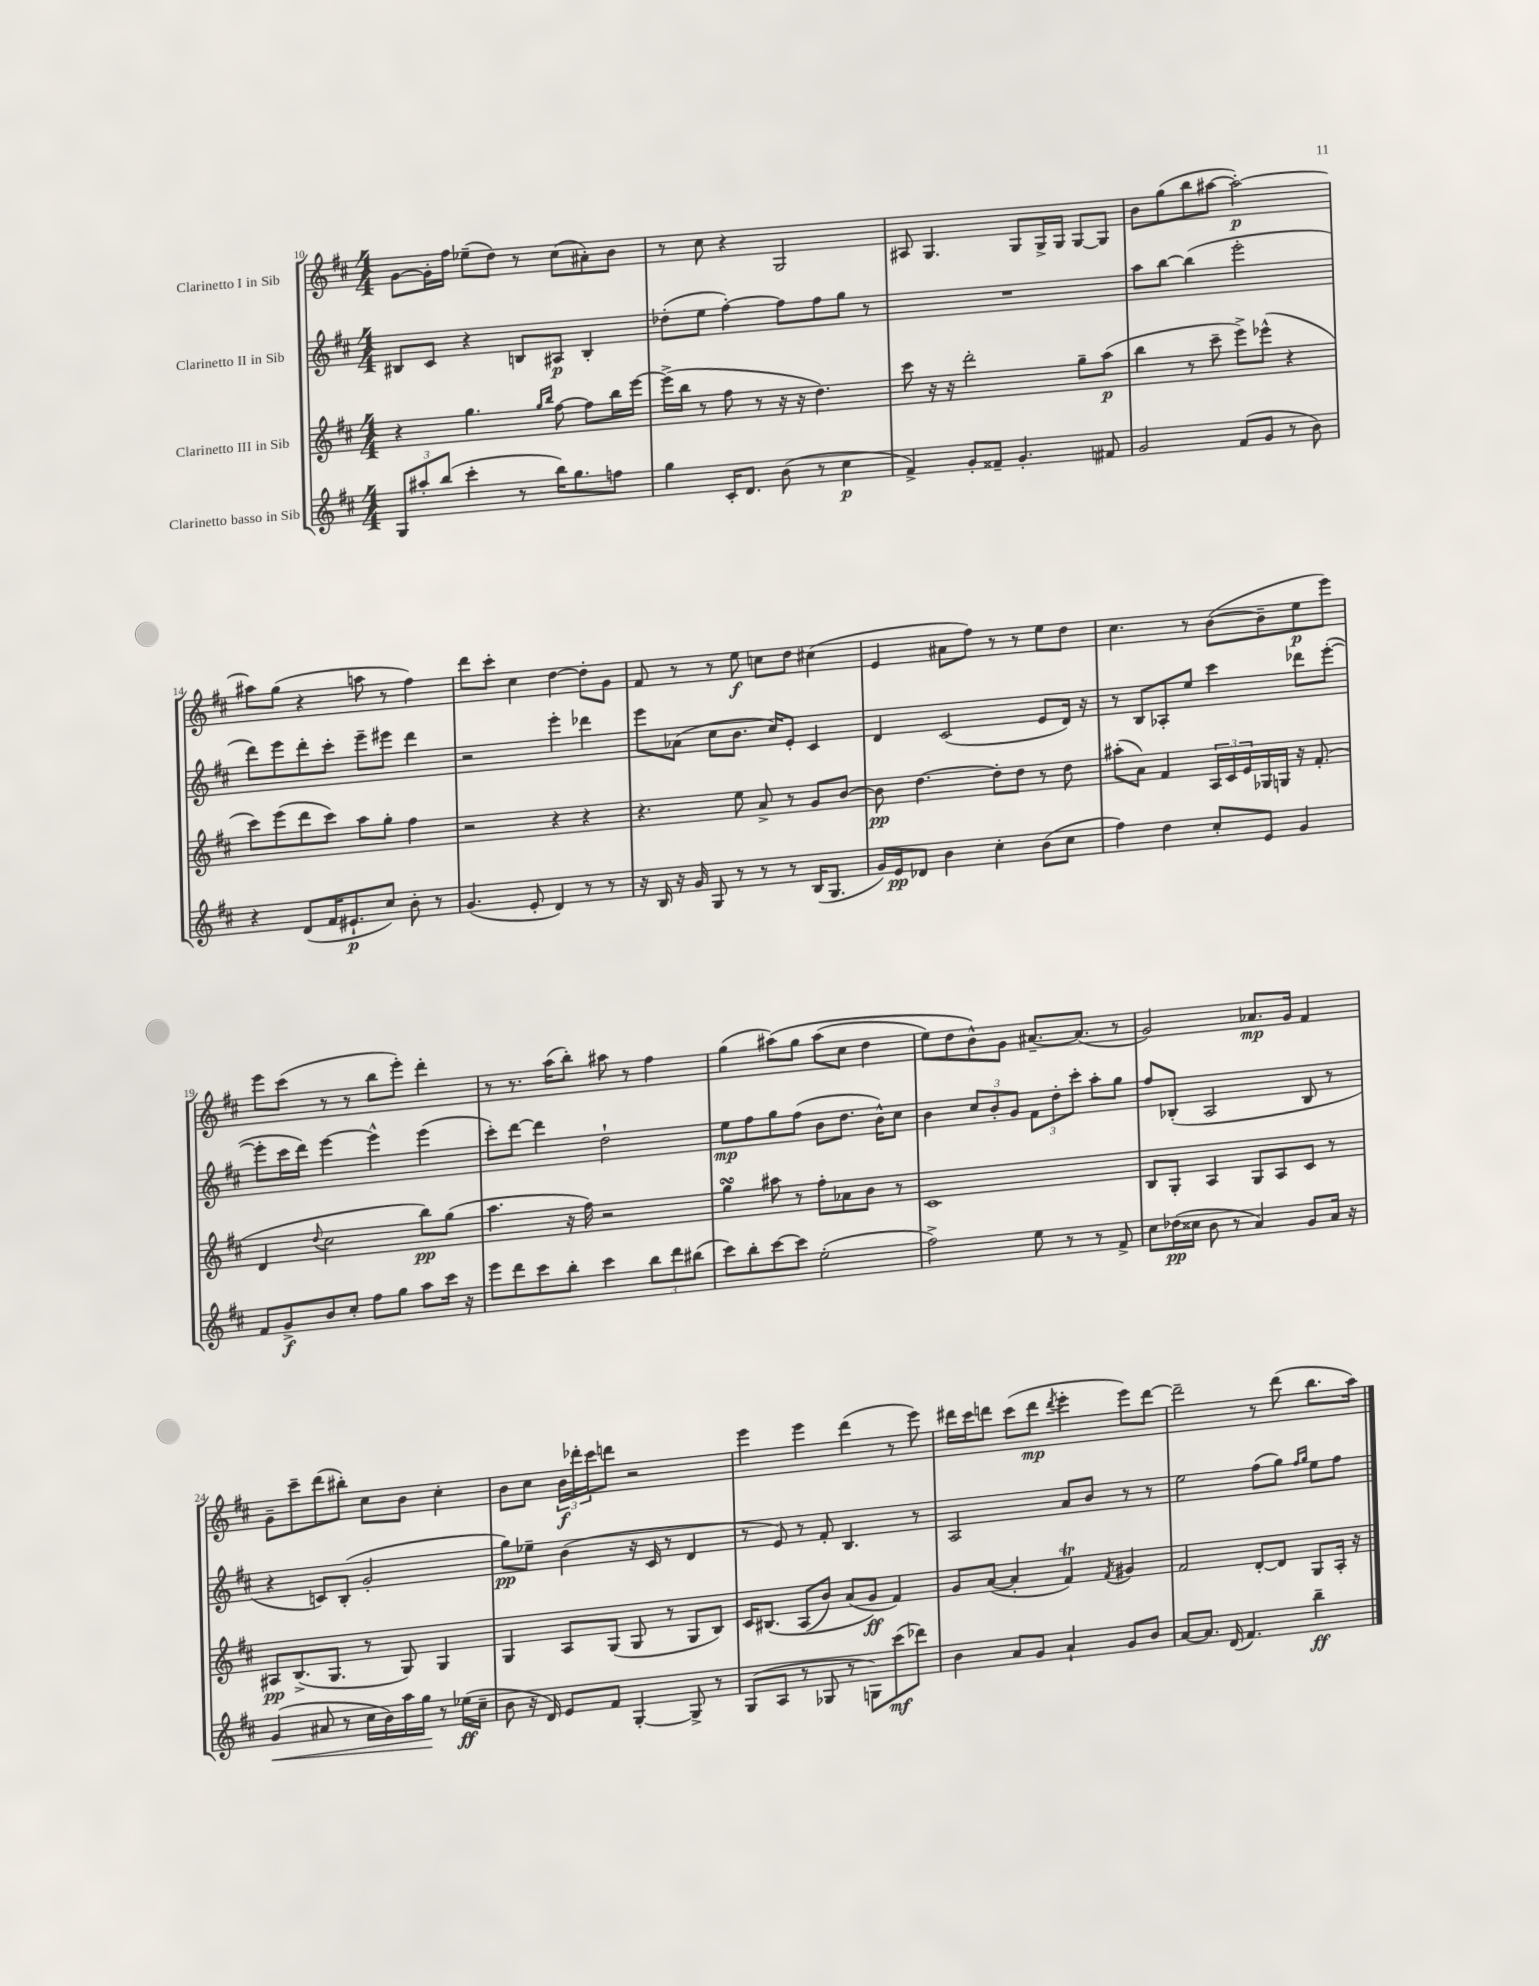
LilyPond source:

<<
\new StaffGroup <<
\new Staff = "s0" \with { instrumentName = "Clarinetto I in Sib" } {
    \clef treble \key d \major \numericTimeSignature \time 4/4
    g'8~ g'16-. fis''16 ees''8--( d''8) r8 cis''8( ais'8-.) b'8 |
    r8 cis''8 r4 g2 |
    ais8 g4. g8 g16-> g16 g8~ g8 |
    b'8 g''8( b''8 ais''8~ ais''2~-.\p) |
    ais''8 g''8( r4 a''8 r8 fis''4) |
    d'''8 cis'''8-. cis''4 d''4~ d''8-. g'8 |
    fis'8 r8 r8 e''8\f c''8 d''8 cis''4( |
    e'4 ais'8 fis''8) r8 r8 e''8 d''8 |
    cis''4. r8 b'8~( b'8-- e''8\p e'''8) |
    e'''8 cis'''8( r8 r8 b''8 e'''8-.) d'''4-. |
    r8 r8. a''16( b''8-.) ais''8 r8 fis''4 |
    g''4( ais''8)\( g''8 ais''8( cis''8 d''4 |
    e''8) d''8 b'8-^\) g'8 ais'8.~-- ais'8.( r8 |
    g'2) aes'8.\mp g'16 fis'4 |
    g'8-- cis'''8-- d'''8( bis''8-.) cis''8 b'8 cis''4-. |
    b'8 cis''8 \tuplet 3/2 { b'16\f des'''16-. cis'''16 } d'''8 r2 |
    e'''4 e'''4 d'''4( r8 e'''8) |
    dis'''16 cis'''16 d'''8 cis'''8( d'''8\mp \acciaccatura { d'''8 } e'''4-. e'''8) d'''8~ |
    d'''2-- r8 d'''8( b''8. a''16) \bar "|." |
}
\new Staff = "s1" \with { instrumentName = "Clarinetto II in Sib" } {
    \clef treble \key d \major \numericTimeSignature \time 4/4
    bis8 cis'8 r4 b8 ais8\p b4-. |
    des''8-.( e''8 fis''4~-.) fis''8 fis''8 g''8 r8 |
    R1 |
    a''8 b''8~ b''4( e'''2-. |
    d'''8) e'''8 d'''8-. cis'''8-. e'''8-- eis'''8 d'''4 |
    r2 e'''4-. des'''4 |
    e'''8 aes'8( cis''8 b'8. cis''16) e'8-. cis'4 |
    d'4 cis'2( e'8 d'16) r16 |
    r8 b8 aes8-. e''8 cis'''4 des'''8 e'''8~-.( |
    e'''8-. cis'''16 d'''16) e'''4~ e'''4-^ e'''4( |
    cis'''8-.) d'''8~ d'''4 d''2-! |
    e''8\mp fis''8 g''8 fis''8( b'8 d''8. b'16-^) cis''8 |
    b'4 \tuplet 3/2 { cis''8 b'8-. g'8 } \tuplet 3/2 { fis'8 d''8-. cis'''8-. } a''8-. g''8 |
    fis''8 bes8-.( a2 bes8 r8 |
    r4 c'8) b8-.( g'2-. |
    g''8\pp) ees''8-- b'4( r16 cis'16 r8 d'4 |
    r8 e'8) r8 fis'8-. b4. r8 |
    a2 a'8 b'8 r8 r8 |
    e''2 fis''8( g''8) \grace { fis''16 g''16 } e''8 fis''8 \bar "|." |
}
\new Staff = "s2" \with { instrumentName = "Clarinetto III in Sib" } {
    \clef treble \key d \major \numericTimeSignature \time 4/4
    r4 g''4. \grace { g''16 b''16 } fis''8~ fis''8 b''16 e'''16~ |
    e'''16->( b''16 r8 fis''8 r8 r16 r16 d''4.) |
    cis'''8 r16 r16 d'''2-. g''8-- a''8\p( |
    b''4 r8 cis'''8-- e'''8->) ees'''8-^( r4 |
    cis'''8) e'''8( d'''8 cis'''8) a''8 g''8-. fis''4 |
    r2 r4 r4 |
    r4. e''8 a'8-> r8 g'8 b'8~ |
    b'8\pp d''4.~ d''8-. d''8 r8 d''8 |
    ais''8-.( a'8) fis'4 \tuplet 3/2 { a16 cis'16 e'16 } ges16 g16 r16 fis'8.-.( |
    d'4 \appoggiatura { d''8 } cis''2 b''8\pp) g''8( |
    a''4. r16 fis''16) r2 |
    g''4\turn ais''8 r8 fis''8-. aes'8 b'8 r8 |
    cis'1 |
    b8 g8-. a4 g8 a8 cis'8 r8 |
    ais8\pp b8.->( g8. r8 g8) g4 |
    g4 a8 g8( g8 r8 g8 b8) |
    cis'16 bis8.\( a8( b'8) a'8( g'8\ff\) fis'4) |
    g'8 a'8~( a'4-. fis'4\trill) \acciaccatura { fis'8 } gis'4 |
    fis'2 d'8~-. d'8 g8 a16-. r16 \bar "|." |
}
\new Staff = "s3" \with { instrumentName = "Clarinetto basso in Sib" } {
    \clef treble \key d \major \numericTimeSignature \time 4/4
    \tuplet 3/2 { g8 ais''8-. b''8( } cis'''4-. r8 b''16) g''8. f''8 |
    g''4 cis'16-. d'8. b'8( r8 cis''4\p |
    fis'4->) g'8-. fisis'8-- g'4.-. fis'8 |
    g'2 fis'8( g'8 r8 b'8) |
    r4 d'8( fis'16 eis'8.-!\p cis''8) b'8-. r8 |
    g'4.( e'8-. d'4) r8 r8 |
    r16 b16 r16 g'16 g8 r8 r8 r8 b16( g8. |
    g'16) e'16\pp des'8 b'4 cis''4-. b'8( cis''8 |
    fis''4) d''4 cis''8-. e'8 g'4 |
    fis'8 g'8->\f b'8 cis''8-. fis''8 g''8 a''8 cis'''16 r16 |
    e'''8 d'''8 cis'''8 b''8-. cis'''4 \tuplet 3/2 { b''8 d'''8 bis''8( } |
    cis'''8) b''8-. cis'''8~ cis'''8 e''2-.( |
    fis''2->) e''8 r8 r8 fis'8-> |
    cis''8 des''16\pp( cisis''16 b'8 r8 a'4) g'8 a'16 r16 |
    g'4\<( ais'8 r8 cis''16 b'16) a''16 g''16\! r8 ees''16\ff( cis''16-- |
    b'8 r16 d'16) e'8 fis'8 g4~-. g8-> r8 |
    g8( a8 r8 ges8 r8 g8) cis'''8\mf( des'''8) |
    b'4 a'8 g'8 a'4-! g'8 b'8 |
    a'8~ a'8. d'16( fis'4.) b''4--\ff \bar "|." |
}
>>
>>
\layout { \context { \Score currentBarNumber = #10 } }
